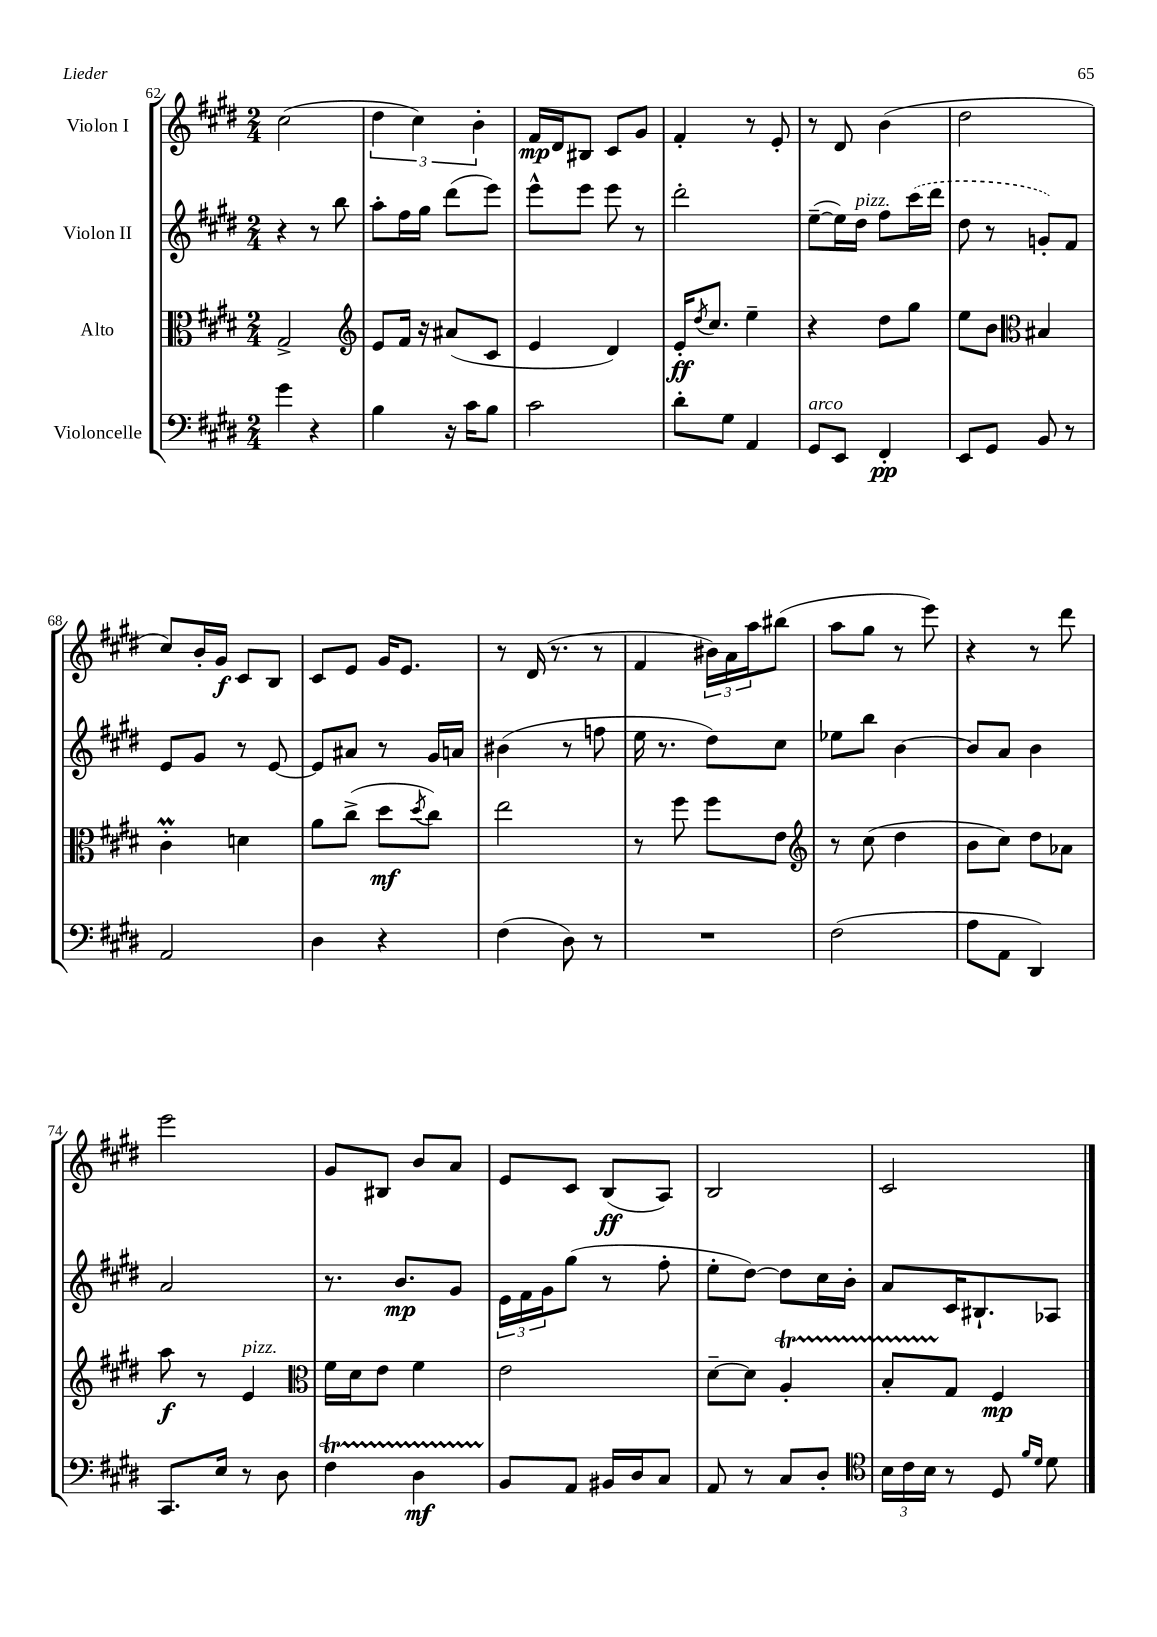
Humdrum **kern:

**kern	**dynam	**kern	**dynam	**kern	**dynam	**kern	**dynam
*part4	*part4	*part3	*part3	*part2	*part2	*part1	*part1
*staff4	*staff4	*staff3	*staff3	*staff2	*staff2	*staff1	*staff1
*I"Violoncelle	*	*I"Alto	*	*I"Violon II	*	*I"Violon I	*
*clefF4	*	*clefC3	*	*clefG2	*	*clefG2	*
*k[f#c#g#d#]	*	*k[f#c#g#d#]	*	*k[f#c#g#d#]	*	*k[f#c#g#d#]	*
*M2/4	*	*M2/4	*	*M2/4	*	*M2/4	*
=62	=62	=62	=62	=62	=62	=62	=62
4g#\	.	2G#^/	.	4r	.	(2cc#\	.
4r	.	.	.	8r	.	.	.
.	.	.	.	8bb\	.	.	.
=63	=63	=63	=63	=63	=63	=63	=63
*	*	*clefG2	*	*	*	*	*
4B\	.	8e/L	.	8aa'\L	.	6dd#\	.
.	.	16f#/Jk	.	16ff#\L	.	.	.
.	.	.	.	.	.	6cc#\)	.
.	.	16r	.	16gg#\JJ	.	.	.
16r	.	(8a#X/L	.	(8ddd#\L	.	.	.
16c#\KL	.	.	.	.	.	.	.
.	.	.	.	.	.	6b'\	.
8B\J	.	8c#/J	.	8eee\J)	.	.	.
=64	=64	=64	=64	=64	=64	=64	=64
2c#\	.	4e/	.	8eee^^\L	.	16f#/LL	mp
.	.	.	.	.	.	16d#/J	.
.	.	.	.	8eee\J	.	8B#X/J	.
.	.	4d#/)	.	8eee\	.	8c#/L	.
.	.	.	.	8r	.	8g#/J	.
=65	=65	=65	=65	=65	=65	=65	=65
8d#'\L	.	16e'/KL	ff	2ddd#'\	.	4f#'/	.
.	.	8qdd#/	.	.	.	.	.
.	.	8.cc#/J	.	.	.	.	.
8G#\J	.	.	.	.	.	.	.
4AA/	.	4ee~\	.	.	.	8r	.
.	.	.	.	.	.	8e'/	.
=66	=66	=66	=66	=66	=66	=66	=66
!LO:TX:a:i:t=arco	!	!	!	!	!	!	!
8GG#/L	.	4r	.	([8ee~\L	.	8r	.
8EE/J	.	.	.	16ee\L])	.	8d#/	.
!	!	!	!	!LO:TX:a:i:t=pizz.	!	!	!
.	.	.	.	16dd#\JJ	.	.	.
4FF#'/	pp	8dd#\L	.	8ff#\L	.	(4b\	.
.	.	8gg#\J	.	(16ccc#\L	.	.	.
.	.	.	.	16ddd#\JJ	.	.	.
=67	=67	=67	=67	=67	=67	=67	=67
8EE/L	.	8ee\L	.	8dd#\	.	2dd#\	.
8GG#/J	.	8b\J	.	8r	.	.	.
*	*	*clefC3	*	*	*	*	*
8BB/	.	4B#X/	.	8gn'/L)	.	.	.
8r	.	.	.	8f#/J	.	.	.
!!LO:LB:g=z
=68	=68	=68	=68	=68	=68	=68	=68
2AA/	.	4c#M'\	.	8e/L	.	8cc#/L)	.
.	.	.	.	8g#/J	.	16b'/L	.
.	.	.	.	.	.	16g#/JJ	f
.	.	4dn\	.	8r	.	8c#/L	.
.	.	.	.	[8e/	.	8B/J	.
=69	=69	=69	=69	=69	=69	=69	=69
4D#\	.	8a\L	.	8e/L]	.	8c#/L	.
.	.	(8cc#^\J	.	8a#X/J	.	8e/J	.
4r	.	8dd#\L	mf	8r	.	16g#/KL	.
.	.	.	.	.	.	8.e/J	.
.	.	8qdd#/	.	.	.	.	.
.	.	8cc#\J)	.	16g#/LL	.	.	.
.	.	.	.	16an/JJ	.	.	.
=70	=70	=70	=70	=70	=70	=70	=70
(4F#\	.	2ee\	.	(4b#X\	.	8r	.
.	.	.	.	.	.	(16d#/	.
.	.	.	.	.	.	8.r	.
8D#\)	.	.	.	8r	.	.	.
8r	.	.	.	8ffn\	.	8r	.
=71	=71	=71	=71	=71	=71	=71	=71
2r	.	8r	.	16ee\	.	4f#/	.
.	.	.	.	8.r	.	.	.
.	.	8ff#\	.	.	.	.	.
.	.	8ff#\L	.	8dd#\L)	.	24b#X\LL)	.
.	.	.	.	.	.	24a\	.
.	.	.	.	.	.	24aa\J	.
.	.	8e\J	.	8cc#\J	.	(8bb#X\J	.
=72	=72	=72	=72	=72	=72	=72	=72
*	*	*clefG2	*	*	*	*	*
(2F#\	.	8r	.	8ee-X\L	.	8aa\L	.
.	.	(8cc#\	.	8bb\J	.	8gg#\J	.
.	.	4dd#\	.	[4b\	.	8r	.
.	.	.	.	.	.	8eee\)	.
=73	=73	=73	=73	=73	=73	=73	=73
8A\L	.	8b\L	.	8b/L]	.	4r	.
8AA\J	.	8cc#\J)	.	8a/J	.	.	.
4DD#/)	.	8dd#\L	.	4b\	.	8r	.
.	.	8a-X\J	.	.	.	8ddd#\	.
!!LO:LB:g=z
=74	=74	=74	=74	=74	=74	=74	=74
8.CC#/L	.	8aa\	f	2a/	.	2eee\	.
.	.	8r	.	.	.	.	.
16E/Jk	.	.	.	.	.	.	.
!	!	!LO:TX:a:i:t=pizz.	!	!	!	!	!
8r	.	4e/	.	.	.	.	.
8D#\	.	.	.	.	.	.	.
=75	=75	=75	=75	=75	=75	=75	=75
*	*	*clefC3	*	*	*	*	*
4F#T\	.	16f#\LL	.	8.r	.	8g#/L	.
.	.	16d#\J	.	.	.	.	.
.	.	8e\J	.	.	.	8B#X/J	.
.	.	.	.	8.b/L	mp	.	.
4D#TTT\	mf	4f#\	.	.	.	8b/L	.
.	.	.	.	8g#/J	.	8a/J	.
=76	=76	=76	=76	=76	=76	=76	=76
8BB/L	.	2e\	.	24e\LL	.	8e/L	.
.	.	.	.	24f#\	.	.	.
.	.	.	.	24g#\J	.	.	.
8AA/J	.	.	.	(8gg#\J	.	8c#/J	.
16BB#X/LL	.	.	.	8r	.	(8B/L	ff
16D#/J	.	.	.	.	.	.	.
8C#/J	.	.	.	8ff#'\	.	8A/J)	.
=77	=77	=77	=77	=77	=77	=77	=77
8AA/	.	[8d#~\L	.	8ee'\L	.	2B/	.
8r	.	8d#\J]	.	[8dd#\J)	.	.	.
8C#/L	.	4AT'/	.	8dd#\L]	.	.	.
8D#'/J	.	.	.	16cc#\L	.	.	.
.	.	.	.	16b'\JJ	.	.	.
=78	=78	=78	=78	=78	=78	=78	=78
*clefC4	*	*	*	*	*	*	*
24B\LL	.	8BTTT'/L	.	8a/L	.	2c#/	.
24c#\	.	.	.	.	.	.	.
24B\JJ	.	.	.	.	.	.	.
8r	.	8G#/J	.	16c#/K	.	.	.
.	.	.	.	8.B#X`/	.	.	.
8D#/	.	4F#/	mp	.	.	.	.
16qqf#/LL	.	.	.	.	.	.	.
16qqd#/JJ	.	.	.	.	.	.	.
8d#\	.	.	.	8A-X/J	.	.	.
==	==	==	==	==	==	==	==
*-	*-	*-	*-	*-	*-	*-	*-
